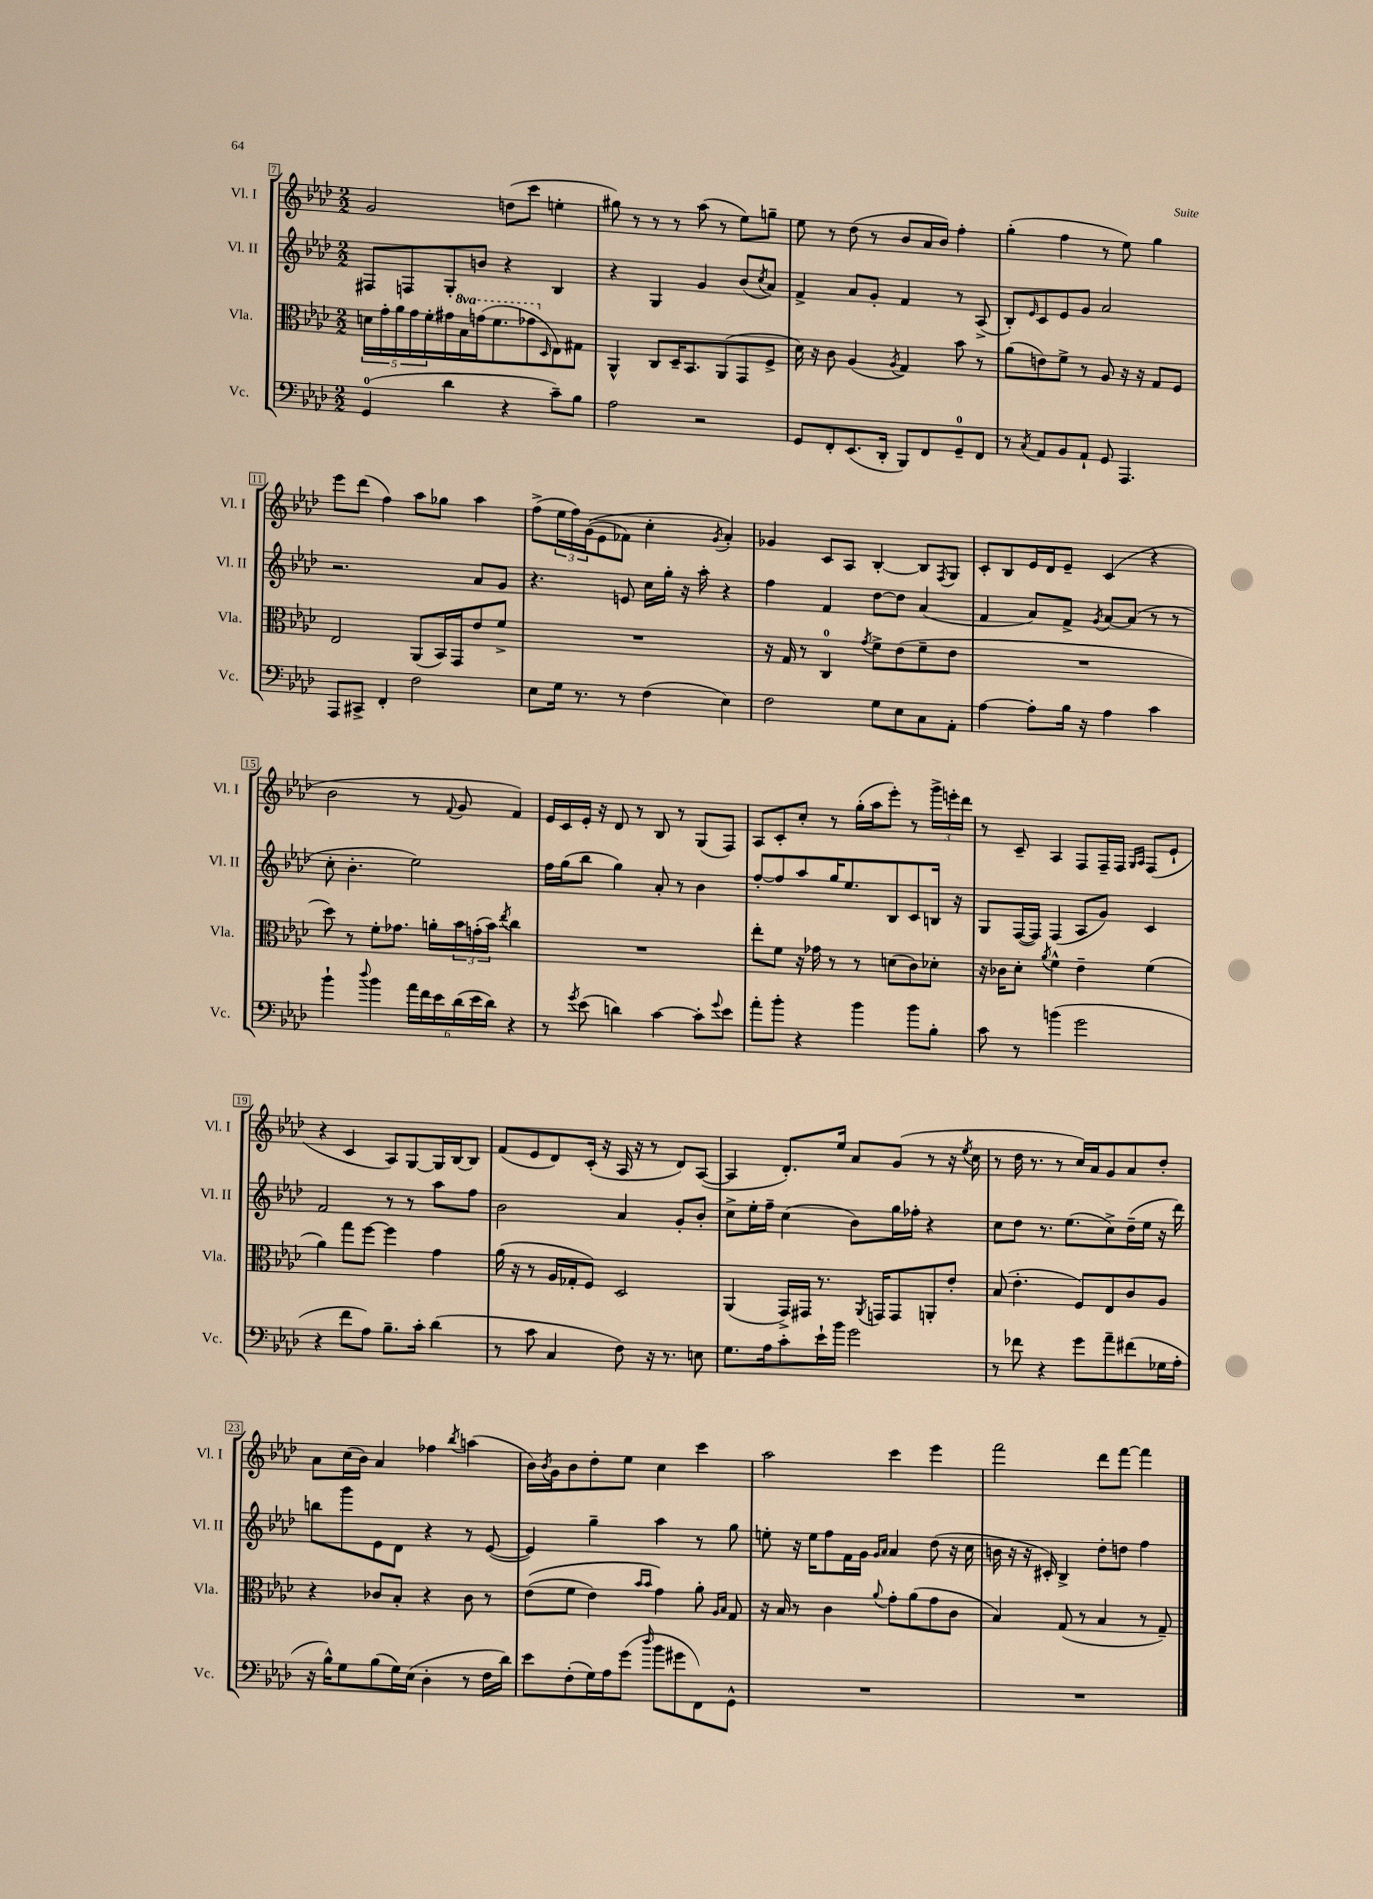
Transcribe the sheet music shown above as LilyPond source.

<<
\new StaffGroup <<
\new Staff = "s0" \with { instrumentName = "Vl. I" shortInstrumentName = "Vl. I" } {
    \clef treble \key aes \major \numericTimeSignature \time 2/2
    g'2 d''8( c'''8 e''4-. |
    gis''8) r8 r8 r8 aes''8( r8 ees''8) g''8-- |
    ees''8 r8 des''8( r8 bes'8 aes'16 bes'16) f''4-. |
    g''4-.( f''4 r8 ees''8) g''4 |
    ees'''8 des'''8( f''4) aes''8 ges''8 aes''4 |
    f''8->( \tuplet 3/2 { ees''16 f''16) g'16(\( } ees'8 fes'8) c''4-. \acciaccatura { g'8 } aes'4-.\) |
    ges'4 c'8 aes8 bes4~-. bes8 \acciaccatura { f8 } g8 |
    c'8-. bes8 ees'16 des'16 ees'8-- c'4( r4 |
    bes'2 r8 \appoggiatura { f'8 } g'8 f'4) |
    ees'16 c'16 ees'16-. r16 des'8 r8 bes8 r8 g8( f8) |
    aes8 c'8-. c''8-. r8 g''16-.( aes''16 ees'''8-.) r8 \tuplet 3/2 { g'''16-> e'''16-. des'''16 } |
    r8 c'8-- aes4 f8 f16-- f16 \grace { g16 aes16 } f8( ees'8-! |
    r4 c'4 aes8) g8~ g16 bes16~ bes8 |
    f'8( ees'8 des'8) c'16-.( r16 aes16 r16 r8 des'8) aes8~( |
    aes4 des'8.-.) ees''16 aes'8 g'8( r8 r16 \acciaccatura { ees''8 } c''16 |
    r8 des''16 r8. r8 c''16) aes'16 g'8 aes'8 des''8-. |
    aes'8 c''16( bes'16) aes'4 fes''4 \acciaccatura { bes''8 } a''4( |
    bes'16) \acciaccatura { bes'8 } g'16 bes'8 des''8-. ees''8 c''4 c'''4 |
    aes''2 c'''4 ees'''4 |
    f'''2 des'''8 f'''8~ f'''4 \bar "|." |
}
\new Staff = "s1" \with { instrumentName = "Vl. II" shortInstrumentName = "Vl. II" } {
    \clef treble \key aes \major \numericTimeSignature \time 2/2
    fis8 f8 g8-. b'8 r4 bes4 |
    r4 g4 g'4 bes'8( \acciaccatura { c''8 } aes'8) |
    f'4-> aes'8 g'8-. f'4 r8 aes8->( |
    bes8-.) \grace { ees'16 } c'8 ees'8 g'8 aes'2 |
    r2. aes'8 g'8 |
    r4. e'8 c''16 g''16-. r16 aes''16-. r4 |
    f''4 f'4 des''8~ des''8 aes'4( |
    f'4 aes'8) f'8-> \acciaccatura { g'8 } aes'8~ aes'8( r8 r8 |
    c''8-. bes'4.-. ees''2) |
    f''16 g''16( bes''8 g''4) aes'8-. r8 bes'4 |
    f''8~-. f''8 aes''8 g''16 ees''8. bes8 c'8 b16 r16 |
    g8 f16~( f16) f4( aes8 g'8) c'4 |
    f'2 r8 r8 aes''8 f''8 |
    bes'2 aes'4 g'8-. bes'8-. |
    c''8-> ees''16-. f''16-- c''4( bes'8) g''16 fes''16-. r4 |
    c''8 des''8 r8. ees''8.( c''8->) des''16--( ees''16 r16 des'''16) |
    b''8 g'''8 ees'8 des'8 r4 r8 ees'8~( |
    ees'4) g''4-- aes''4 r8 g''8 |
    e''8-. r16 e''16 f''8 f'16 g'16 \grace { g'16 aes'16 } aes'4 des''8( r16 c''16 |
    b'16 r16 r16 cis'16-.) bes4-> des''8-. d''8 f''4 \bar "|." |
}
\new Staff = "s2" \with { instrumentName = "Vla." shortInstrumentName = "Vla." } {
    \clef alto \key aes \major \numericTimeSignature \time 2/2 \set Staff.ottavationMarkups = #ottavation-simple-ordinals
    \tuplet 5/4 { d'16 g'16-. aes'16 g'16 f'16-. } gis'16 \ottava #1 bes'16 g''!16( f''8. ges''8 \ottava #0 \grace { des16 } ees8) gis8 |
    aes,4-^ c8 des16-- bes,8. aes,8( g,8 f8-> |
    des'16) r16 c'8 aes4( \acciaccatura { aes8 } g4) bes'8 r8 |
    aes'8( e'8) f'8-> r8 aes8 r16 r16 g8 f8 |
    ees2 aes,8( bes,16) g,16 ees'8 f'8-> |
    R1 |
    r16 g16 r8 c4-0 \acciaccatura { g'8 } f'8-> ees'8( f'8-- ees'8 |
    R1 |
    des''8) r8 f'8-. ges'8. a'16-. \tuplet 3/2 { bes'16 g'16-.( bes'16) } \acciaccatura { ees''8 } c''4 |
    R1 |
    ees''8-. f'8 r16 ges'16 r8 r8 d'8( c'8) des'8-. |
    r16 ces'16 des'8-. \acciaccatura { aes'8 } f'4-^ ees'4-- f'4( |
    aes'4) g''8 f''8~ f''4 g'4 |
    aes'16( r16 r8 aes16 ges16-. f8) des2 |
    aes,4( g,16->) gis,16 r8. \acciaccatura { aes,8 } g,16 g,8 a,8-. ees'8-. |
    bes8( ees'4.-. f8) ees8 c'8 aes8 |
    r4 ces'8 bes8-. r4 ces'8 r8 |
    ees'8(\( f'8 ees'4) \grace { bes'16 bes'16 } g'4\) aes'8-. \grace { aes16 bes16 } g8 |
    r16 bes16 r8 c'4 \appoggiatura { aes'8 } g'8-. aes'8( g'8 c'8 |
    bes4) g8( r8 bes4 r8 g8--) \bar "|." |
}
\new Staff = "s3" \with { instrumentName = "Vc." shortInstrumentName = "Vc." } {
    \clef bass \key aes \major \numericTimeSignature \time 2/2
    g,4-0( des'4 r4 c'8--) bes8 |
    aes2 r2 |
    g,8 f,8-. ees,8.( des,16-. bes,,8) f,8 g,8-0-- f,8 |
    r8 \acciaccatura { c8 } aes,8 bes,8 aes,8-! g,8 aes,,4. |
    aes,,8 cis,8-> f,4-. f2 |
    ees8 g16 r8. r8 f4( ees4) |
    f2 g8 ees8 c8 aes,8-. |
    aes4~ aes8-. bes16 r16 aes4 c'4 |
    bes'4-! \appoggiatura { des''8 } bes'4 \tuplet 6/4 { aes'16 f'16 ees'16 des'16( ees'16 des'16) } r4 |
    r8 \acciaccatura { g'8 } ees'8( d'4) c'4~ c'8-. \appoggiatura { g'8 } ees'8 |
    aes'8-. bes'8-. r4 bes'4 bes'8 bes8-. |
    c'8 r8 b'4( g'2 |
    r4 f'8 aes8) bes8.-- c'16-. des'4( |
    r8 c'8 c4 f8) r16 r8. e8 |
    g8. aes16 c'8-. ees'16-! bes'16 g'2 |
    r8 fes'8 r4 g'8 aes'8-- fis'8( ges16 aes16-. |
    r16 bes16-^) g8 bes8( g16) ees16( des4-. r8 f16 des'16) |
    ees'8 f8-.( g16) aes16 g'8( \grace { des''16 } bes'8 gis'8 f,8) g,8-^ |
    R1 |
    R1 \bar "|." |
}
>>
>>
\layout { \context { \Score currentBarNumber = #7 \override BarNumber.stencil = #(make-stencil-boxer 0.1 0.3 ly:text-interface::print) } }
